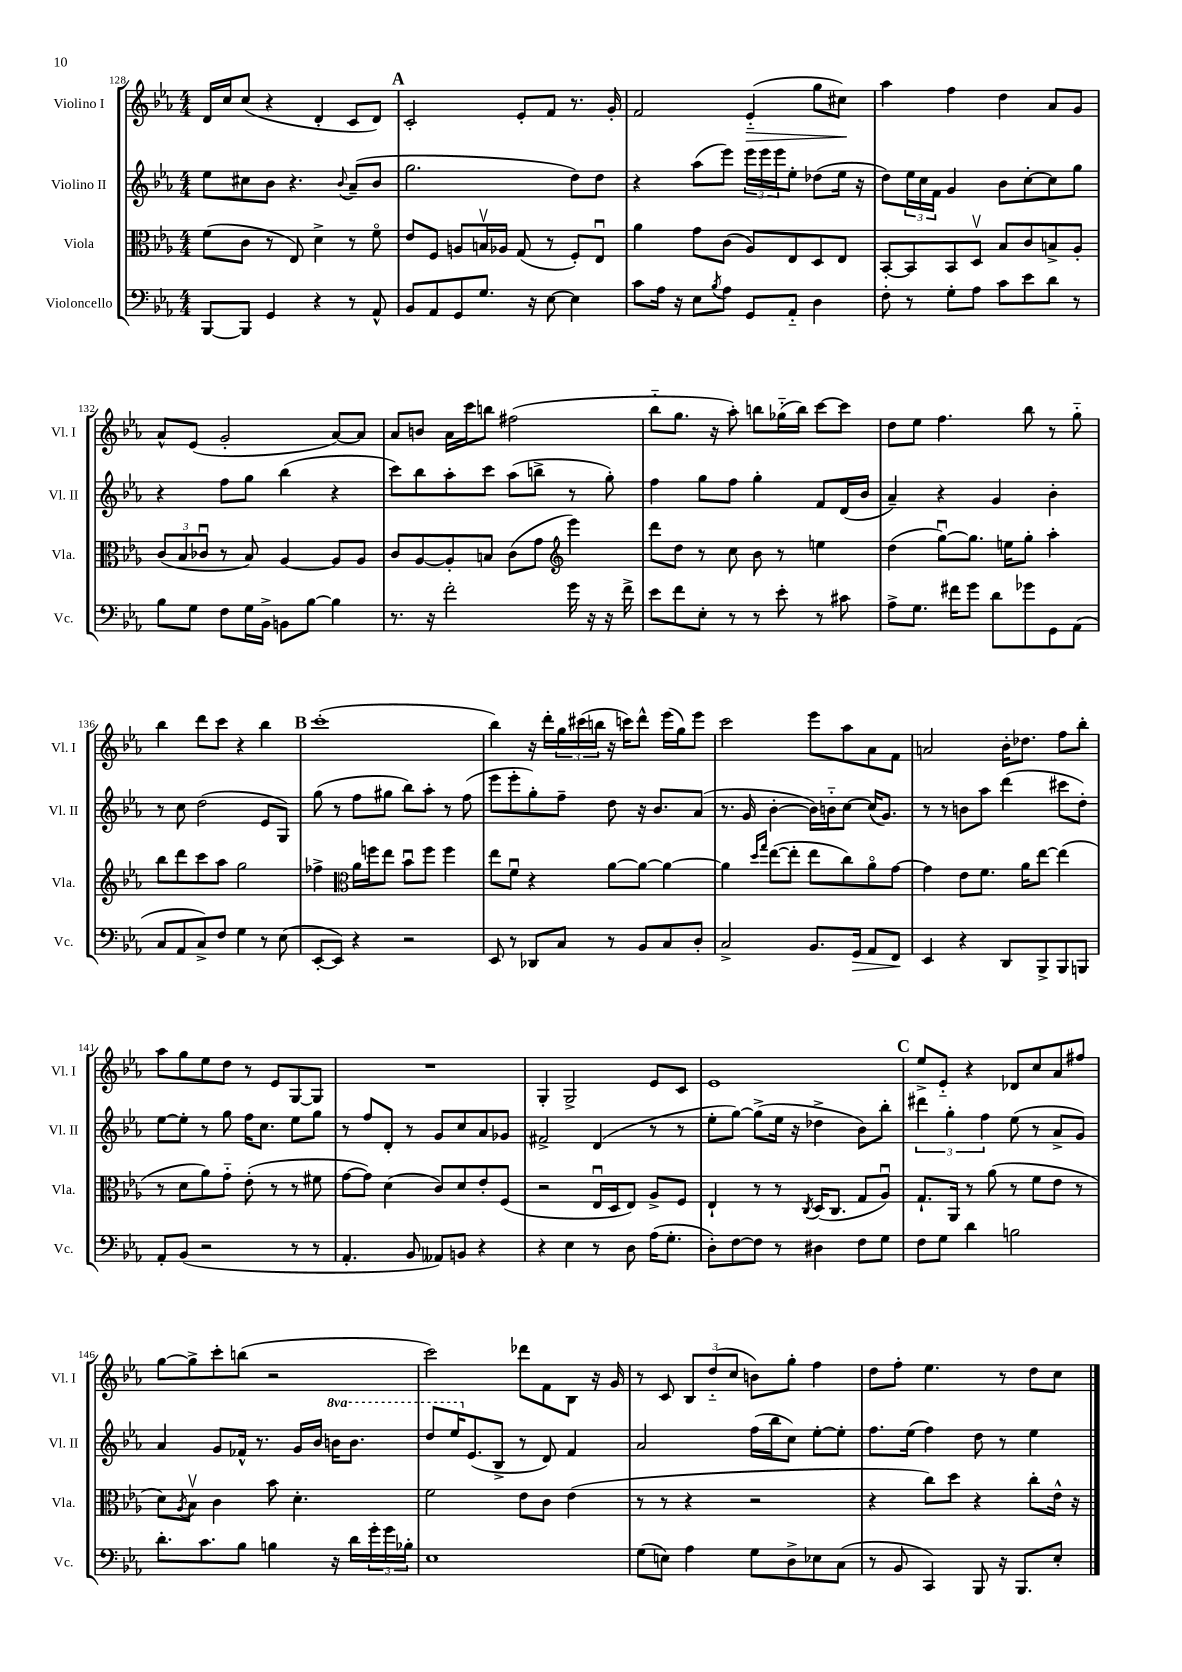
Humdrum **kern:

**kern	**kern	**kern	**kern
*staff4	*staff3	*staff2	*staff1
*clefF4	*clefC3	*clefG2	*clefG2
*k[b-e-a-]	*k[b-e-a-]	*k[b-e-a-]	*k[b-e-a-]
*M4/4	*M4/4	*M4/4	*M4/4
[8BBB-	(8f	8ee-	16d
.	.	.	16cc
8BBB-]	8c	8cc#	(8cc
4GG	8r	8b-	4r
.	8E-)	4.r	.
4r	4d^	.	4d'
.	.	8qqb-	.
8r	8r	(8a-~	8c
8AA-^^	8fo	8b-	8d)
=	=	=	=
8BB-	8e-	2.gg	2c'
8AA-	8F	.	.
8GG	8A	.	.
8.G	16Bv	.	.
.	16A-	.	.
.	(8G	.	8e-'
16r	.	.	.
[8E-	8r	.	8f
4E-]	8F')	8dd)	8.r
.	8E-u	8dd	.
.	.	.	16g'
=	=	=	=
8c	4a-	4r	2f
16A-	.	.	.
16r	.	.	.
8E-	8g	(8aa-	.
8qB-	.	.	.
8A-	(8c	8eee-)	.
8GG	8A-)	24eee-	(4e-'~
.	.	24eee-	.
.	.	24eee-	.
8AA-'~	8E-	8ee-'	.
4D	8D	(8dd-	8gg
.	8E-	16ee-	8cc#)
.	.	16r	.
=	=	=	=
8F'	[8BB-'	8dd)	4aa-
8r	8BB-]	24ee-	.
.	.	24cc	.
.	.	24f	.
8G'	8BB-	4g	4ff
8A-	8Dv	.	.
8c	8B-	8b-	4dd
8e-	8c	[8cc'	.
8d	8B^	8cc]	8a-
8r	8A-'	8gg	8g
=	=	=	=
8B-	(12c	4r	8a-^^
.	12B-	.	.
8G	.	.	(8e-
.	12c-u	.	.
8F	8r	8ff	2g'
16G	8B-)	8gg	.
16BB-^	.	.	.
8BB	[4A-	(4bb-	.
[8B-	.	.	.
4B-]	8A-]	4r	[8a-)
.	8A-	.	8a-]
=	=	=	=
8.r	8c	8ccc)	8a-
.	[8A-	8bb-	8b
16r	.	.	.
2f'	8A-']	8aa-'	16a-
.	.	.	16ccc
.	8B	8ccc	8bb
.	(8c	(8aa-	(2ff#
.	8g	8bb^	.
*	*clefG2	*	*
16g	4eee-)	8r	.
16r	.	.	.
16r	.	8gg')	.
16f^	.	.	.
=	=	=	=
8e-	8ddd	4ff	8bb-'~
8f	8dd	.	8.gg
8E-'	8r	8gg	.
.	.	.	16r
8r	8cc	8ff	8aa-')
8r	8b-	4gg'	8bb
8e-'	8r	.	(16gg-'~
.	.	.	16bb)
8r	4ee	8f	[8ccc
8c#	.	(16d	8ccc]
.	.	16b-	.
=	=	=	=
8A-^	(4dd	4a-~)	8dd
8.G	.	.	8ee-
.	[8ggu)	4r	4.ff
16f#	.	.	.
8g	8.gg]	.	.
8d	.	4g	.
.	16ee	.	.
8g-	8gg'	.	8bb-
8GG	4aa-'	4b-'	8r
(8AA-	.	.	8gg'~
=	=	=	=
8C	8bb-	8r	4bb-
8AA-	8ddd	8cc	.
8C^)	8ccc	(2dd	8ddd
8F	8aa-	.	8ccc
4G	2gg	.	4r
8r	.	8e-	4bb-
(8E-	.	8G)	.
=	=	=	=
[8EE-'	4ff-^	(8gg	(1ccc'
8EE-])	.	8r	.
*	*clefC3	*	*
4r	16a-	8ff	.
.	16ff	.	.
.	8ee-	8gg#	.
2r	8b-u	8bb-)	.
.	8ff	8aa-'	.
.	4ff	8r	.
.	.	(8ff	.
=	=	=	=
8EE-	8ee-	8eee-	4bb-)
8r	8fu	8eee-'	.
8DD-	4r	8gg')	16r
.	.	.	16ddd'
8C	.	8ff~	24gg
.	.	.	(24ccc#
.	.	.	24bb
8r	[8a-	8dd	16r
.	.	.	16ccc)
8BB-	8a-_	16r	8ddd^^
.	.	8.b-	.
8C	4a-_	.	(16eee-
.	.	.	16gg)
8D'	.	(8a-	8eee-
=	=	=	=
2C^	4a-]	8.r	2ccc
.	.	16g	.
.	16qqdd	.	.
.	16qqgg	.	.
.	([8ee-	[4b-'	.
.	8ee-']	.	.
8.BB-	8ee-	16b-])	8eee-
.	.	16b'~	.
.	8cc)	[8cc	8aa-
16GG	.	.	.
8AA-	8a-o	(16cc]	8a-
.	.	8.g)	.
8FF	[8g	.	8f
=	=	=	=
4EE-	4g]	8r	2a
.	.	8r	.
4r	8e-	8b	.
.	8.f	8aa-	.
8DD	.	(4ddd	16b-'
.	16a-	.	8.dd-
8BBB-^	[8ee-	.	.
8BBB-	(4ee-]	8ccc#	8ff
8BBB	.	8dd')	8bb-'
=	=	=	=
8AA-'	8r	[8ee-	8aa-
(8BB-	8d	8ee-']	8gg
2r	8a-)	8r	8ee-
.	8g'~	8gg	8dd
.	(8e-'	16ff	8r
.	.	8.cc	.
.	8r	.	8e-
8r	8r	8ee-	[8G
8r	8f#	8gg	8G]
=	=	=	=
4.AA-'	[8g	8r	1r
.	8g])	8ff	.
.	(4d	8d'	.
8BB-	.	8r	.
8AA--)	8c)	8g	.
8BB	8d	8cc	.
4r	8e-'	8a-	.
.	(8F	8g-	.
=	=	=	=
4r	2r	2f#^	4G'
4E-	.	.	2G^
8r	16E-u	(4d	.
.	16D	.	.
8D	8E-)	.	.
(16A-	8A-^	8r	8e-
8.G'	.	.	.
.	8F	8r	8c
=	=	=	=
8D')	4E-`	8ee-'	1e-
[8F	.	[8gg)	.
8F]	8r	(8gg^]	.
8r	8r	16ee-	.
.	.	16r	.
.	8qC	.	.
4D#	(16D	4dd-^	.
.	8.C	.	.
8F	8G	8b-)	.
8G	8A-u)	8bb-'	.
=	=	=	=
8F	8.G`	6ddd#	8ee-^
8G	.	.	8e-'~
.	.	6gg'	.
.	16AA-	.	.
4d	8r	.	4r
.	.	6ff	.
.	(8a-	.	.
2B	8r	(8ee-	8d-
.	8f	8r	8cc
.	8e-	8a-^	8a-
.	8r	8g)	8ff#
=	=	=	=
8.d'	8d)	4a-	[8gg
.	8qA-	.	.
.	8B-v	.	8gg^]
8.c	.	.	.
.	4c	8g	8ccc'
8B-	.	16f-^^	(8bb
.	.	8.r	.
4B	8b-	.	2r
.	4.d'	16g	.
.	.	16b-	.
16r	.	16bb	.
16d	.	8.bb	.
24g'	.	.	.
24g	.	.	.
24B-'	.	.	.
=	=	=	=
1E-	2f	8ddd	2ccc)
.	.	16eee-	.
.	.	(8.e-	.
.	.	8B-^	.
.	8e-	8r	8ddd-
.	8c	8d)	8f
.	(4e-	4f	8B-
.	.	.	16r
.	.	.	16g
=	=	=	=
(8G	8r	2a-	8r
8E)	8r	.	8c
4A-	4r	.	12B-
.	.	.	(12dd'~
.	.	.	12cc
8G	2r	(16ff	8b)
.	.	16bb-	.
8D^	.	8cc)	8gg'
8E-	.	[8ee-'	4ff
(8C	.	8ee-']	.
=	=	=	=
8r	4r	8.ff	8dd
8BB-	.	.	8ff'
.	.	(16ee-	.
4CC)	8cc)	4ff)	4.ee-
.	8dd	.	.
8BBB-	4r	8dd	.
16r	.	8r	8r
8.BBB-	.	.	.
.	8cc'	4ee-	8dd
8E-'	16e-^^	.	8cc
.	16r	.	.
==	==	==	==
*-	*-	*-	*-
